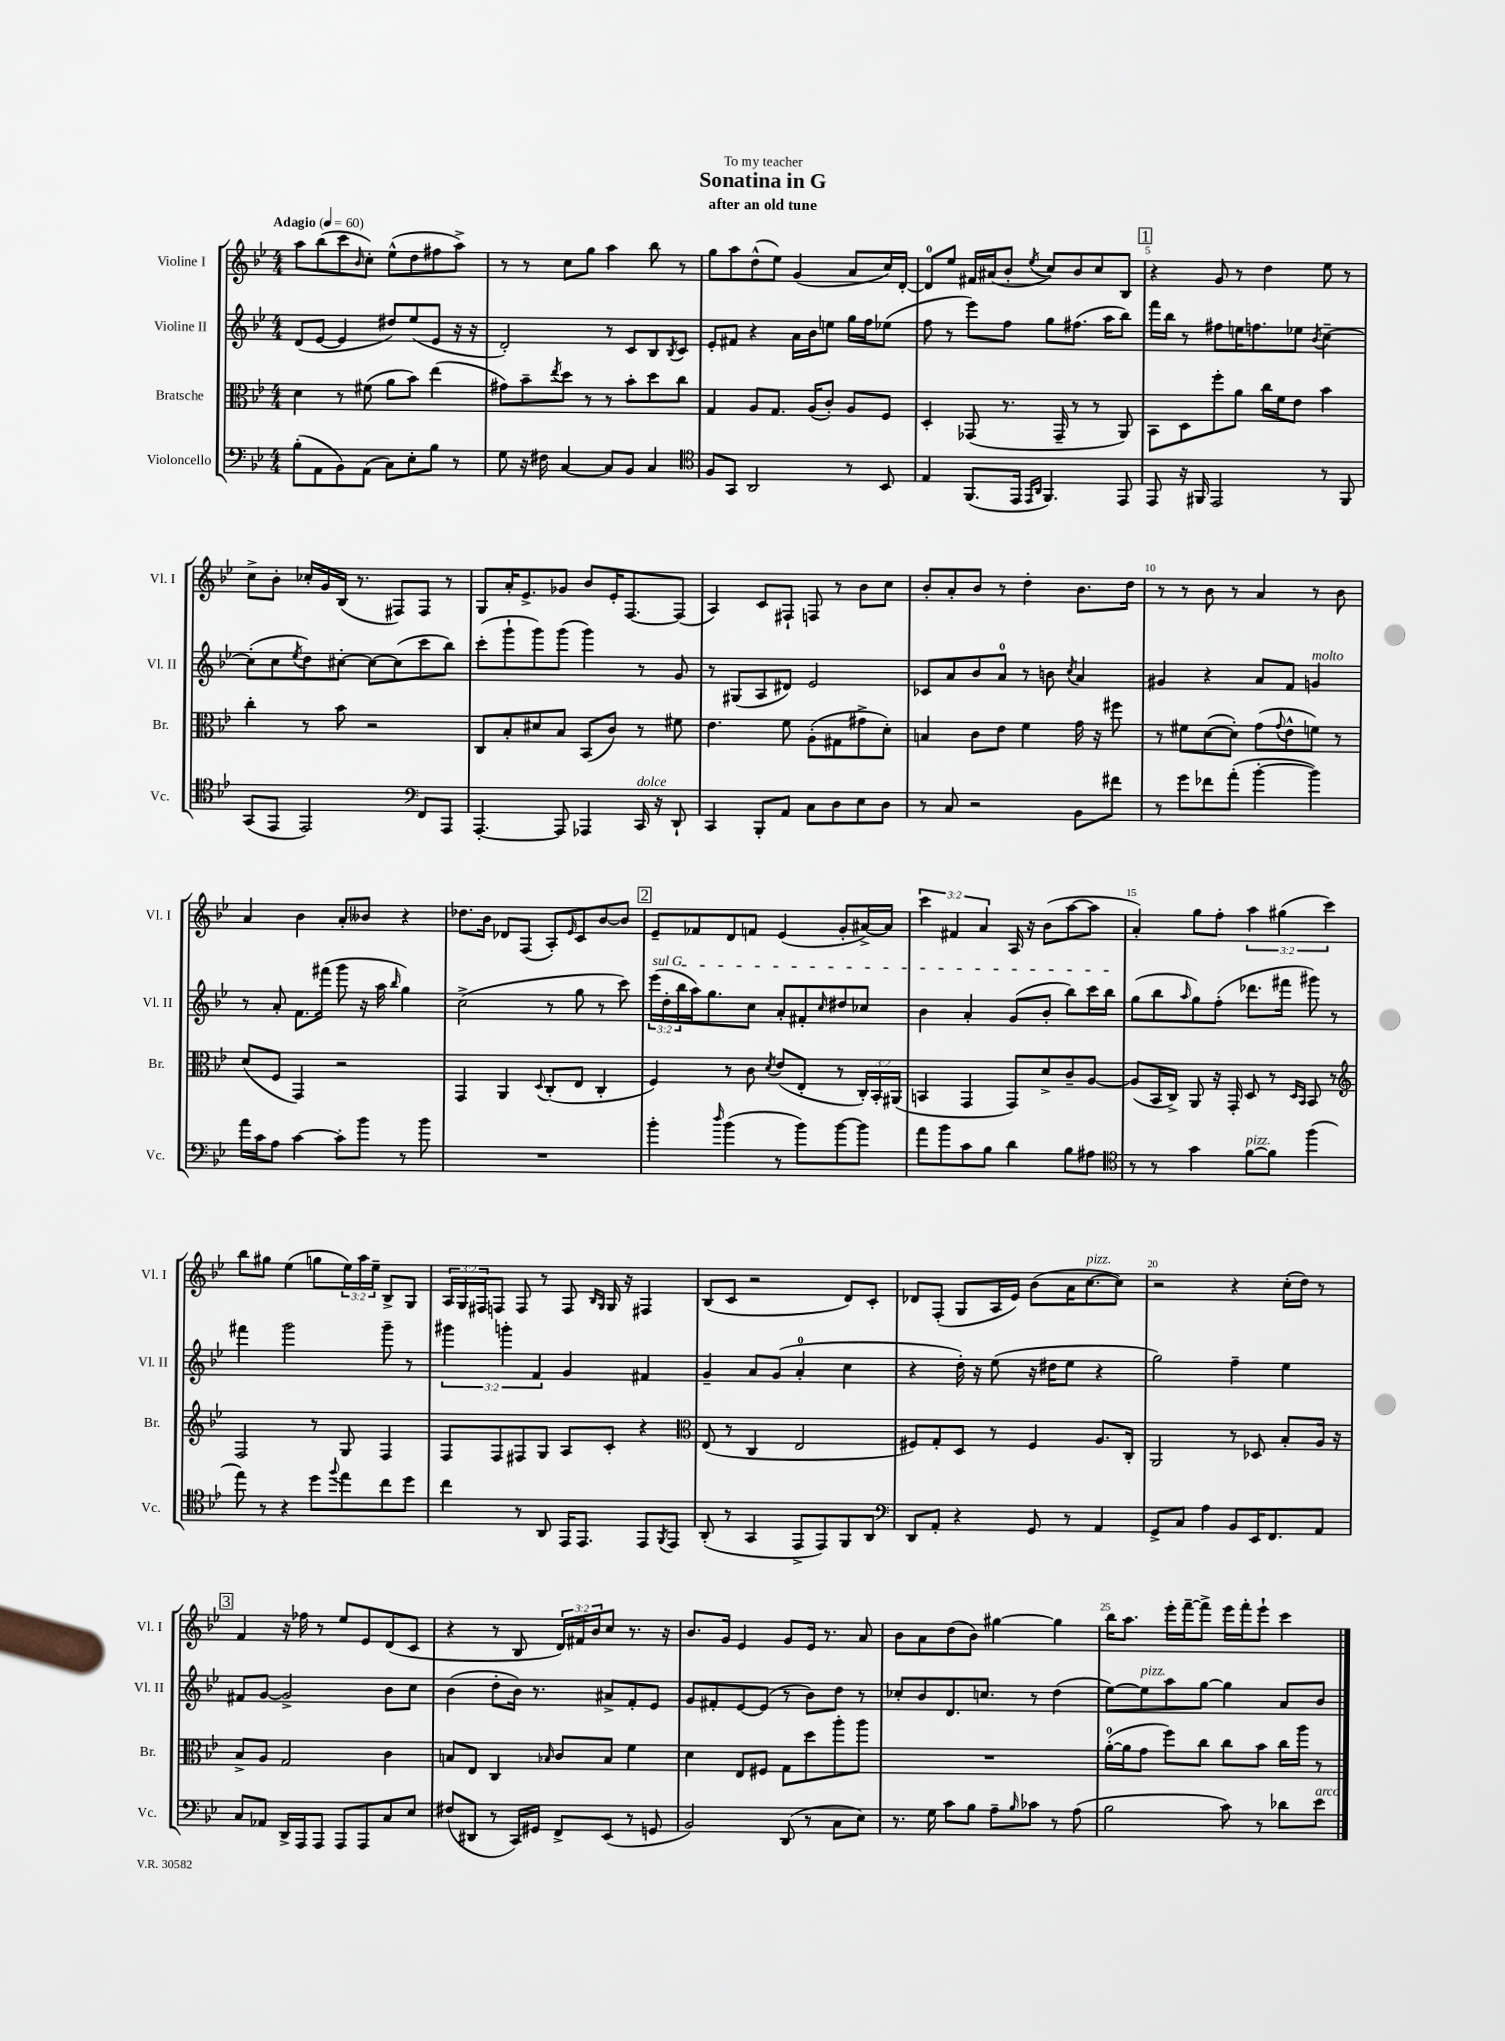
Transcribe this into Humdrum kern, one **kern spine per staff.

**kern	**kern	**kern	**kern
*part4	*part3	*part2	*part1
*staff4	*staff3	*staff2	*staff1
*I"Violoncello	*I"Bratsche	*I"Violine II	*I"Violine I
*I'Vc.	*I'Br.	*I'Vl. II	*I'Vl. I
*clefF4	*clefC3	*clefG2	*clefG2
*k[b-e-]	*k[b-e-]	*k[b-e-]	*k[b-e-]
*M4/4	*M4/4	*M4/4	*M4/4
*MM60	*MM60	*MM60	*MM60
=1	=1	=1	=1
!	!	!	!LO:TX:a:B:t=Adagio
(8B-'\L	4d\	(8d/L	8aa\L
8AA\	.	[8e-/J	(8bb-\
8BB-\)	8r	4e-/]	8ccc\
.	.	.	16qqb-/
(8AA\J	(8f#X\	.	8cc'\J)
8C\L)	8a\L	8dd#X/L)	(8ee-^^\L
8E-'\	8b-\J)	(8ee-/	8dd\
8B-\J	(4ee-\	8e-/J	8ff#X\
8r	.	16r	8aa^\J)
.	.	16r	.
=2	=2	=2	=2
8G\	8g#X\L)	2d'/)	8r
16r	8b-~\	.	8r
16F#X\	.	.	.
.	8qee-/	.	.
[4C/	8dd\J	.	8cc\L
.	8r	.	8gg\J
8C/L]	8r	8r	4aa\
8BB-/J	8b-'\L	8c/L	.
4C/	8dd\	8B-/	8bb-\
.	.	8qB-/	.
.	8cc\J	8c/J	8r
=3	=3	=3	=3
*clefC4	*	*	*
8F/L	4G/	8e-'/L	8gg\L
8GG/J	.	8f#X/J	8aa\
2AA/	8A/L	4r	(8dd^^\
.	8.G/J	.	8ee-\J)
.	.	16a\LL	(4g/
.	(16A/KL	16b-\J	.
.	8c'/J)	8een\J	.
8r	8A/L	16gg\LL	8a/L
.	.	16ff\J	.
8BB-/	8F/J	(8ee-X\J	16cc/L)
.	.	.	[16d'/JJ
=4	=4	=4	=4
4E-/	4D'/	8ff\	8d/L]
.	.	8r	8ee-/J
(8.FF/L	(8GG-X/	8eee-\L)	16f#X/LL
.	.	.	(16a#X/J
.	8.r	8ff\J	8b-'/J
16EE-/Jk	.	.	.
16qqEE-/LL	.	.	.
16qqAA/JJ	.	.	8qee-/
4.FF/)	.	8gg\L	8cc/L)
.	16GG-~/	.	.
.	8r	(8.ff#X\J	8b-/
.	8r	.	8cc/
.	.	16aa\KL	.
8EE-/	8AA/)	8bb-\J)	8B-/J
!!LO:REH:place=s1:t=1
=5	=5	=5	=5
8EE-/	8BB-\L	16fff\LL	4r
.	.	16bb-\JJ	.
16r	8D\	8r	.
16FF#X/	.	.	.
2EE-/	8ff'\	8ff#X\L	8g/
.	8a\J	16een\K	8r
.	.	8.ffn\	.
.	16cc\LL	.	4dd\
.	16f\J	.	.
.	8e-\J	8ee-X\J	.
.	.	8qb-/	.
8r	4b-\	[4cc~\	8ee-\
8FF#/	.	.	8r
!!LO:LB:g=z
=6	=6	=6	=6
(8GG/L	4cc'\	(8cc'\L]	8cc^\L
8EE-/J	.	8cc\	8b-'\J
.	.	8qee-/	.
2EE-/)	8r	8dd\)	16cc-X'/LL
.	.	.	16g/
.	8b-\	[8cc#X'\J	(16B-/JJ
.	.	.	8.r
.	2r	8cc#\L_	.
.	.	(8cc#\]	8F#X/L)
*clefF4	*	*	*
8FF/L	.	8ccc\	8F#/J
8AAA/J	.	8bb-\J)	8r
=7	=7	=7	=7
[4.AAA'/	8C/L	(8ccc'\L	8G/L
.	8B-'/	8ggg`\	16a'/K
.	.	.	8.e-^/
.	8d#X/	8ggg\)	.
8AAA/]	8B-/J	(8ggg\J	8g-X/J
4AAA-X/	(8BB-/L	4ggg\)	8b-/L
.	8c/J)	.	16e-'/K
.	.	.	[8.F/
!LO:TX:a:i:t=dolce	!	!	!
16CC/	8r	8r	.
16r	.	.	.
8DD`/	8f#X\	8g/	(8F/J]
=8	=8	=8	=8
4CC/	4.e-\	8r	4A/)
.	.	(8G#X/L	.
8BBB-'/L	.	8A/	8c/L
8AA/J	8f\	8d#X/J)	8F#X`/J
8C\L	(8A'\L	2e-/	8Fn/
8D\	8G#X\	.	8r
8E-\	8g#X^\	.	8b-\L
8D\J	8d'\J)	.	8cc\J
=9	=9	=9	=9
8r	4Bn/	8c-X/L	8b-'/L
8C/	.	8a/	8a'/
2r	8c\L	8b-/	8b-/J
.	8e-\J	8a/J	8r
.	4f\	8r	4dd'\
.	.	8bn\	.
.	.	8qcc/	.
8BB-\L	16g\	4a/	8.b-\L
.	16r	.	.
8f#X\J	8ff#X\	.	.
.	.	.	16dd\Jk
=10	=10	=10	=10
8r	8r	4g#X/	8r
8g\L	8f#X\L	.	8r
8f-X\	([8d\	4r	8b-\
(8a'\J	8d'\J])	.	8r
[4b-'\	(8g\L	8a/L	4a/
.	8qqg/	.	.
.	8e-^^\	8f/J	.
!	!	!LO:TX:a:i:t=molto	!
4b-\])	8fn\J)	4gn/	8r
.	8r	.	8b-\
!!LO:LB:g=z
=11	=11	=11	=11
16a\LL	(8d/L	8r	4a/
16c\J	.	.	.
8A\J	8F/J	8a'/	.
[4c\	4GG/)	8.f\L	4b-\
.	.	(16fff#X\Jk	.
8c'\L]	2r	8ggg\	8a'/L
8b-\J	.	16r	8b--X/J
.	.	16aa\	.
.	.	16qqbb-/	.
8r	.	4gg\)	4r
8b-\	.	.	.
=12	=12	=12	=12
1r	4GG/	(2cc^\	8.dd-X\L
.	.	.	16b-\Jk
.	4AA/	.	8d-X/L
.	.	.	(8F/J
.	8qqD/	.	.
.	(8C'/L	8r	8A'/L)
.	.	.	16qqe-/
.	8E-/J	8gg\	8c/
.	4C'/	8r	[8b-/
.	.	8ccc\)	8b-/J]
!!LO:REH:place=s1:t=2
=13	=13	=13	=13
!	!	!LO:TX:a:i:t=sul G	!
4b-'\	4F/)	(24eee-\LL	8e-~/L
.	.	24dd'\	.
.	.	24bb-\	.
.	.	16aa\J)	8f-X/
.	.	8.gg\	.
16qqdd/	.	.	.
(4b-\	8r	.	8d/
.	8c\	8cc\J	8fn/J
.	8qd/	.	.
8r	(8e-/L	8a'/L	(4e-/
8b-\L)	8E-'/J	8f#X'/	.
.	.	16qqcc/	.
[8b-\	8r	8dd#X/	8g'/L
8b-\J]	24C'/LL)	8cc-X/J	[16a#X^/L)
.	24BB-'/	.	.
.	.	.	16a#/JJ]
.	(24AA#X/JJ	.	.
=14	=14	=14	=14
8a\L	4BBn/	4b-\	6ccc\
8b-\	.	.	.
.	.	.	6f#X/
8c\	4GG/	4a'/	.
.	.	.	6a/
8B-\J	.	.	.
4d\	8GG/L)	(8g/L	16A/
.	.	.	16r
.	8d^/	8b-'/J	(8b-\L
8B-\L	8c~/	8bb-\L)	[8aa\
8A#X\J	[8A/J	16ccc\L	8aa\J]
.	.	16bb-\JJ	.
=15	=15	=15	=15
*clefC4	*	*	*
8r	(8A/L]	(8gg\L	4a'/)
8r	16BB-/L	8bb-\	.
.	16C^/JJ)	.	.
.	.	16qqaa/	.
4g\	8AA/	8gg\)	8gg\L
.	16r	(8ff'\J	8ff'\J
.	16GG'/	.	.
!LO:TX:a:i:t=pizz.	!	!	!
[8f\L	8D/	8.ddd-X\L	6aa\
8f\J]	8r	.	.
.	.	.	(6gg#X\
.	.	16fff#X\Jk	.
.	16qqD/LL	.	.
.	16qqBB-/JJ	.	.
(4ff\	8BB-/	8ggg#X\)	.
.	.	.	6ccc\)
.	8r	8r	.
!!LO:LB:g=z
=16	=16	=16	=16
*	*clefG2	*	*
8ee-\)	2F/	4fff#X\	8bb-\L
8r	.	.	8gg#X\J
4r	.	2ggg\	(4ee-\
8dd\L	8r	.	8ggn\L
8qqff/	.	.	.
8ee-\	8G/	.	24ee-\L)
.	.	.	24aa\
.	.	.	24ee-~\JJ
8cc\	4F/	8ggg~\	8B-^/L
8dd\J	.	8r	8G/J
=17	=17	=17	=17
4cc\	8F/L	6ggg#X\	24A/LL
.	.	.	24G/
.	.	.	24F#X/J
.	8F/	.	8Fn/J
.	.	6gggn'\	.
8r	8F#X/	.	8F/
.	.	6f/	.
8AA/	8G/J	.	8r
16EE-/KL	8A/L	4g/	8F/
8.EE-/J	.	.	.
.	.	.	16qqB-/LL
.	.	.	16qqG/JJ
.	8c'/J	.	16G/
.	.	.	16r
8EE-/L	4r	4f#X/	4F#X/
8qFF/	.	.	.
8EE-/J	.	.	.
=18	=18	=18	=18
*	*clefC3	*	*
(8AA'/	(8E-/	4g~/	(8B-/L
8r	8r	.	8c/J
4GG/	4C/	8a/L	2r
.	.	(8g/J	.
8EE-^/L	2E-/	4a'/	.
8EE-/)	.	.	.
8FF/	.	4cc\	8d/L)
8AA/J	.	.	8c'/J
=19	=19	=19	=19
*clefF4	*	*	*
8DD/L	8F#X/L)	4r	8d-X/L
8AA'/J	8G'/	.	(8F'/J
4r	8D/J	16dd'\)	8G/L
.	.	16r	.
.	8r	(8ee-\	16A/L
.	.	.	16e-/JJ)
8GG/	4F#/	16r	(8b-\L
.	.	16dd#X\KL	.
8r	.	8ee-\J	16a\K
!	!	!	!LO:TX:a:i:t=pizz.
.	.	.	[8.cc\
4AA/	8.A/L	4r	.
.	.	.	8cc\J])
.	16C'/Jk	.	.
=20	=20	=20	=20
8GG^/L	2AA/	2gg\)	2r
8C/J	.	.	.
4A\	.	.	.
8BB-/L	8r	4ff~\	4r
16EE-/K	8D-X/	.	.
8.FF/	.	.	.
.	8B-'/L	4ee-\	(16cc'\LL
.	.	.	16dd\JJ)
8AA/J	16A/Jk	.	8r
.	16r	.	.
!!LO:LB:g=z
!!LO:REH:place=s1:t=3
=21	=21	=21	=21
8C/L	8B-^/L	8f#X/L	4f/
8AA-X/J	8A/J	[8g/J	.
16DD^/LL	2G/	2g^/]	16r
16AAA/J	.	.	16ff-X\
8AAA/J	.	.	8r
8AAA/L	.	.	8ee-/L
8AAA/	.	.	8e-/
8C/	4c\	8b-\L	(8d/
8E-/J	.	8cc\J	8c/J
=22	=22	=22	=22
(8F#X/L	8Bn/L	(4b-\	4r
8DD#X/J	8E-/J	.	.
8r	4C/	8dd'\L	8r
16CC/LL)	.	16b-\Jk)	8B-/
16GG#X/JJ	.	8.r	.
.	16qqB-X/	.	.
8FF^/L	8c/L	.	24d/LL)
.	.	.	24f#X/
.	.	.	24b-/J
(8EE-/J	8B-/J	8a#X^/L	8cc/J
8r	4f\	8f'/	8.r
8GGn/	.	8e-/J	.
.	.	.	16r
=23	=23	=23	=23
2BB-/)	4d\	8g/L	8.b-/L
.	.	8f#X'/	.
.	.	.	16g/Jk
.	8E-/L	[8e-/	4e-/
.	8F#X/J	(8e-/J]	.
(8DD/	8G\L	8r	8g/L
8r	8dd\	8b-\L)	16e-/Jk
.	.	.	8.r
8C\L	8aa'\	8dd\J	.
8E-\J)	8aa\J	8r	8a/
=24	=24	=24	=24
8.r	1r	8cc-X'/L	8b-\L
.	.	8b-/	8a\
16G\	.	.	.
8c\L	.	8.d/	(8dd\
8B-\J	.	.	8b-\J)
.	.	8.ccn/J	.
8A~\L	.	.	[4gg#X\
16qqB-/	.	.	.
8c-X\J	.	8r	.
8r	.	(4dd\	4gg#\]
(8A\	.	.	.
=25	=25	=25	=25
2B-\	([16a'\LL	[8ee-\L)	16bb-\KL
.	16a\J]	.	8.aa\J
!	!	!LO:TX:a:i:t=pizz.	!
.	8g\J	8ee-\]	.
.	8ff\L)	8aa\	16eee-'\LL
.	.	.	[16fff~\J
.	8cc\J	[8gg\J	8fff^\J]
8c\)	8cc\L	4gg\]	16eee-\LL
.	.	.	16fff'\J
8r	8b-\J	.	8eee-`\J
8d-X\L	16cc\LL	8a/L	4ccc\
.	16aa\JJ	.	.
!LO:TX:a:i:t=arco	!	!	!
8e-\J	8r	8b-/J	.
==	==	==	==
*-	*-	*-	*-
